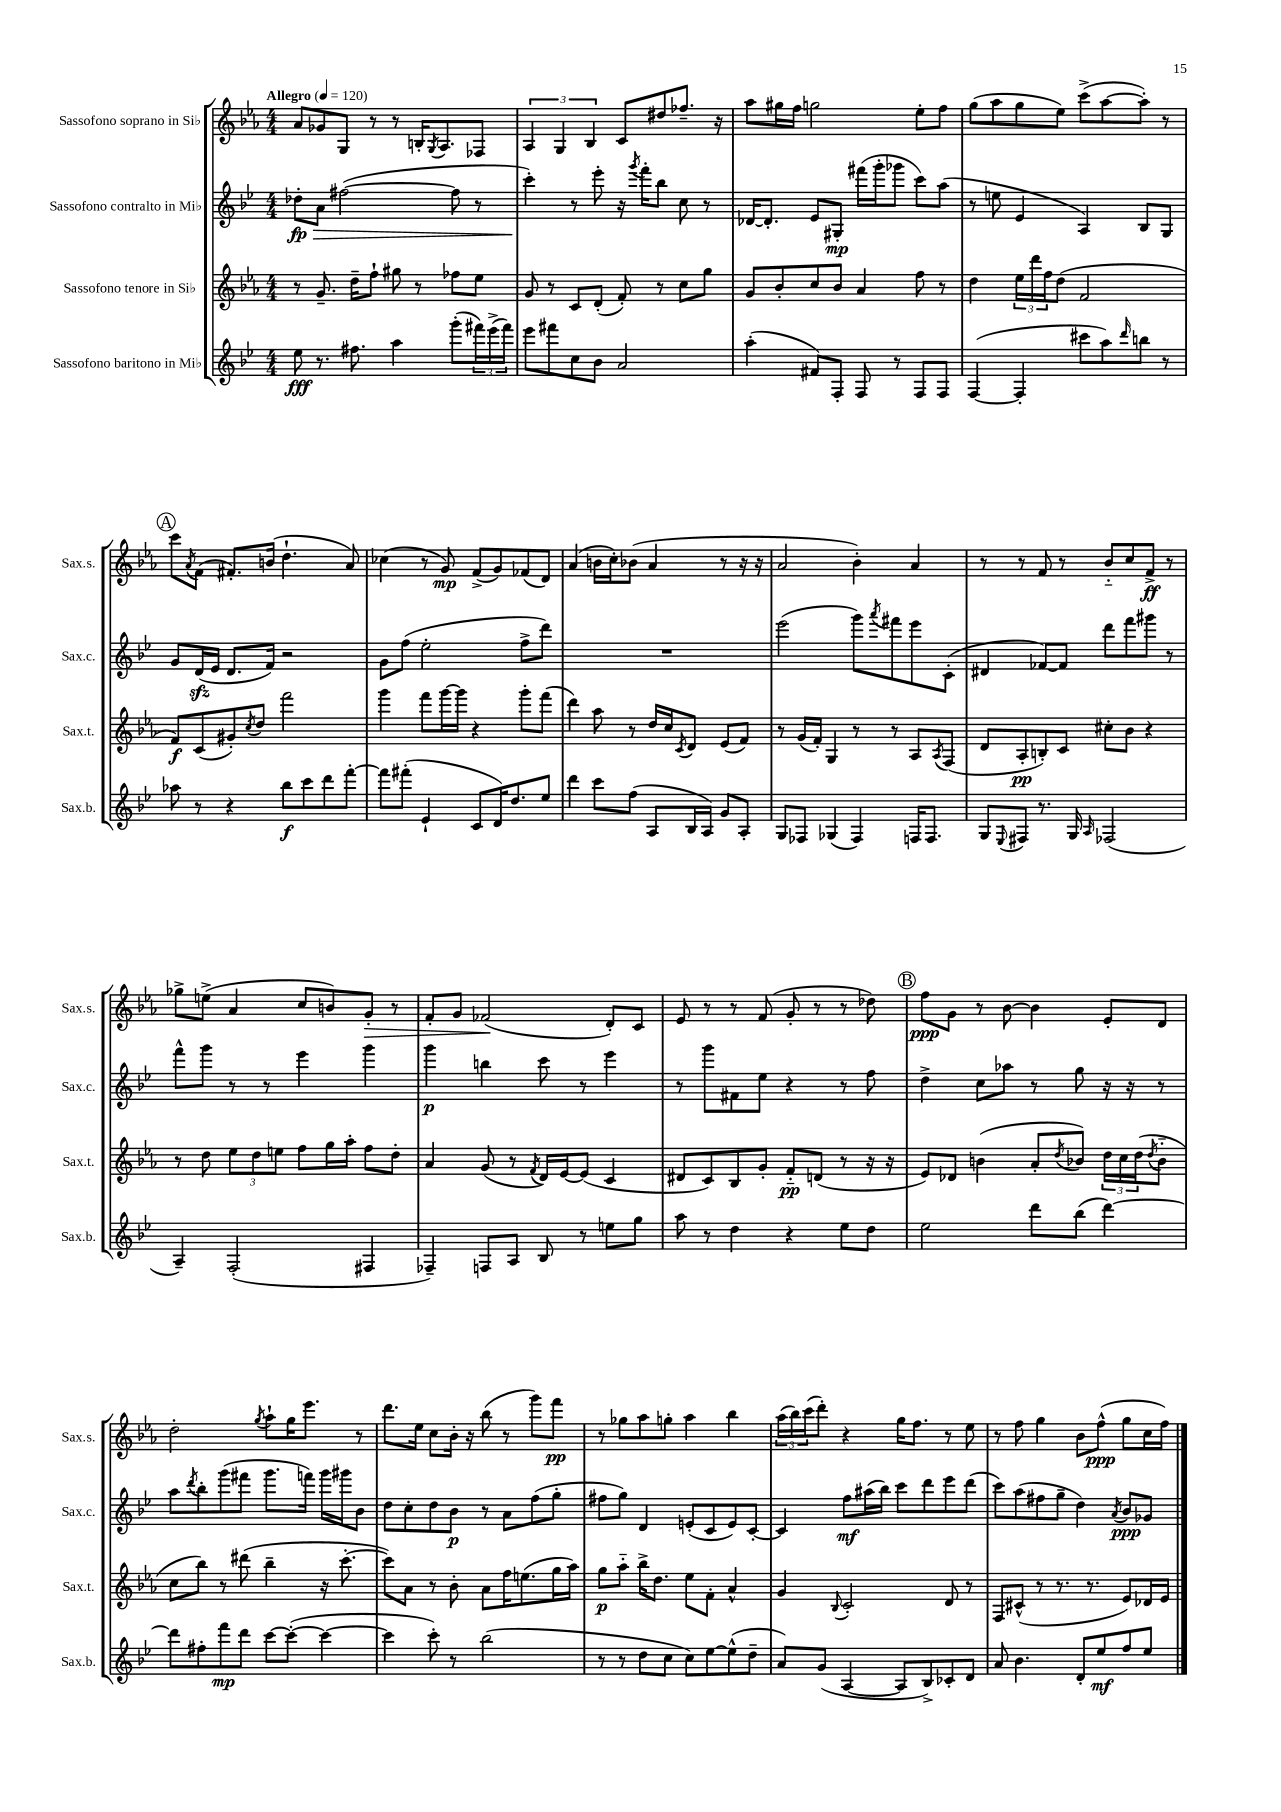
<<
\new StaffGroup <<
\new Staff = "s0" \with { instrumentName = "Sassofono soprano in Sib" shortInstrumentName = "Sax.s." } {
    \clef treble \key ees \major \numericTimeSignature \time 4/4 \tempo "Allegro" 4 = 120
    aes'8 ges'8 g8 r8 r8 b16-. \acciaccatura { g8 } aes8. fes8 |
    \tuplet 3/2 { aes4 g4 bes4 } c'8 dis''8 fes''8.-- r16 |
    aes''8 gis''16 f''16 g''2 ees''8-. f''8 |
    g''8( aes''8 g''8 ees''8) c'''8->( aes''8~ aes''8-.) r8 |
    \mark \markup { \circle "A" } c'''8 \acciaccatura { aes'8 } f'8( fis'8.-.) b'16( d''4.-! aes'8) |
    ces''4( r8 g'8\mp) f'8->( g'8) fes'8( d'8) |
    aes'4( b'16 c''16-.) bes'8( aes'4 r8 r16 r16 |
    aes'2 bes'4-.) aes'4 |
    r8 r8 f'8 r8 bes'8-_ c''8 f'8->\ff r8 |
    ges''8-> e''8->( aes'4 c''8 b'8) g'8-.\> r8 |
    f'8-. g'8 fes'2\!( d'8-.) c'8 |
    ees'8 r8 r8 f'8( g'8-. r8 r8 des''8) |
    \mark \markup { \circle "B" } f''8\ppp g'8 r8 bes'8~ bes'4 ees'8-. d'8 |
    d''2-. \acciaccatura { g''8 } aes''8-! g''16 ees'''8. r8 |
    d'''8. ees''16 c''8 bes'16-. r16 bes''8( r8 g'''8) f'''8\pp |
    r8 ges''8 aes''8 g''8-. aes''4 bes''4 |
    \tuplet 3/2 { aes''16( bes''16) c'''16( } d'''8-.) r4 g''16 f''8. r8 ees''8 |
    r8 f''8 g''4 bes'8 f''8-^\ppp( g''8 c''16 f''16) \bar "|." |
}
\new Staff = "s1" \with { instrumentName = "Sassofono contralto in Mib" shortInstrumentName = "Sax.c." } {
    \clef treble \key bes \major \numericTimeSignature \time 4/4
    des''8-.\fp\> a'8 fis''2~( fis''8 r8 |
    c'''4-.\!) r8 ees'''8-. r16 \acciaccatura { g'''8 } f'''16-. bes''8 c''8 r8 |
    des'16~ des'8.-. ees'8 gis8-.\mp fis'''16( g'''16-. ges'''8 c'''8) a''8( |
    r8 e''8 ees'4 a4) bes8 g8 |
    \mark \markup { \circle "A" } g'8 d'16\sfz( ees'16 d'8. f'16) r2 |
    g'8 f''8( ees''2-. f''8-> d'''8) |
    R1 |
    ees'''2( g'''8) \acciaccatura { a'''8 } fis'''8 ees'''8 c'8-.( |
    dis'4 fes'8~) fes'8 d'''8 f'''8 gis'''8 r8 |
    f'''8-^ g'''8 r8 r8 ees'''4 g'''4 |
    g'''4\p b''4 c'''8 r8 ees'''4 |
    r8 g'''8 fis'8 ees''8 r4 r8 f''8 |
    \mark \markup { \circle "B" } d''4-> c''8 aes''8 r8 g''8 r16 r16 r8 |
    a''8 \acciaccatura { d'''8 } bes''8-. g'''8( fis'''8 g'''8. f'''16) g'''16 gis'''16 bes'8 |
    d''8 c''8-. d''8 bes'8\p r8 a'8 f''8( g''8-. |
    fis''8 g''8) d'4 e'8-.( c'8 e'8) c'8~-. |
    c'4 f''8\mf ais''16( bes''16) c'''8 d'''8 ees'''8 d'''8( |
    c'''8) a''8( fis''8 g''8-- d''4) \acciaccatura { a'8 } bes'8\ppp ges'8 \bar "|." |
}
\new Staff = "s2" \with { instrumentName = "Sassofono tenore in Sib" shortInstrumentName = "Sax.t." } {
    \clef treble \key ees \major \numericTimeSignature \time 4/4
    r8 g'8.-- d''16-- f''8-! gis''8 r8 fes''8 ees''8 |
    g'8 r8 c'8 d'8-.( f'8-.) r8 c''8 g''8 |
    g'8 bes'8-. c''8 bes'8 aes'4 f''8 r8 |
    d''4 \tuplet 3/2 { ees''16 d'''16 f''16 } d''8( f'2 |
    \mark \markup { \circle "A" } f'8\f) c'8( gis'8-.) \acciaccatura { c''8 } d''8 f'''2 |
    g'''4 f'''8 g'''16~ g'''16 r4 g'''8-. f'''8( |
    d'''4) aes''8 r8 d''16 c''16 \acciaccatura { c'8 } d'8 ees'8( f'8) |
    r8 g'16( f'16-.) g4 r8 r8 aes8 \acciaccatura { aes8 } f8( |
    d'8 aes8-.\pp b8-.) c'8 cis''8-. bes'8 r4 |
    r8 d''8 \tuplet 3/2 { ees''8 d''8 e''8 } f''8 g''16 aes''16-. f''8 d''8-. |
    aes'4 g'8( r8 \acciaccatura { f'8 } d'16) ees'16~ ees'8( c'4 |
    dis'8 c'8) bes8 g'8-. f'8-_\pp d'8( r8 r16 r16 |
    \mark \markup { \circle "B" } ees'8) des'8 b'4( aes'8-. \acciaccatura { d''8 } bes'8) \tuplet 3/2 { d''16 c''16 d''16( } \acciaccatura { d''8 } bes'8-_ |
    c''8 bes''8) r8 dis'''8( bes''4-- r16 c'''8.~-. |
    c'''8) aes'8 r8 bes'8-. aes'8 f''16 e''8.( g''16 aes''16) |
    g''8\p aes''8-_ bes''16-> d''8. ees''8 f'8-. aes'4-^ |
    g'4 \appoggiatura { bes8 } c'2-. d'8 r8 |
    f8 cis'8-^( r8 r8. r8. ees'8) des'16 ees'16 \bar "|." |
}
\new Staff = "s3" \with { instrumentName = "Sassofono baritono in Mib" shortInstrumentName = "Sax.b." } {
    \clef treble \key bes \major \numericTimeSignature \time 4/4
    ees''8\fff r8. fis''8. a''4 g'''8-.( \tuplet 3/2 { fis'''16) ees'''16->( fis'''16) } |
    ees'''8 fis'''8 c''8 bes'8 a'2 |
    a''4-.( fis'8) f8-. f8 r8 f8 f8 |
    f4~( f4-. cis'''8 a''8) \grace { d'''16 } b''8 r8 |
    \mark \markup { \circle "A" } aes''8 r8 r4 bes''8\f c'''8 d'''8 f'''8~-. |
    f'''8 fis'''8-.( ees'4-! c'8 d'16) d''8. ees''8 |
    d'''4 c'''8 f''8( a8 bes16 a16) g'8 a8-. |
    g8 fes8 ges4( fes4) f16 f8. |
    g8 \appoggiatura { ees8 } fis8 r8. g16 \grace { a16 } fes2( |
    a4--) f2-.( fis4 |
    fes4--) f8 a8 bes8 r8 e''8 g''8 |
    a''8 r8 d''4 r4 ees''8 d''8 |
    \mark \markup { \circle "B" } ees''2 d'''8 bes''8( d'''4~) |
    d'''8 fis''8-. f'''8\mp d'''8 c'''8~ c'''8~-.( c'''4~ |
    c'''4 c'''8-.) r8 bes''2( |
    r8 r8 d''8 c''8 c''8) ees''8~ ees''8-^( d''8-- |
    a'8) g'8( a4~ a8 bes8->) ces'8-. d'8 |
    a'8 bes'4. d'8-. ees''8\mf f''8 ees''8 \bar "|." |
}
>>
>>
\layout { \context { \Score \remove "Bar_number_engraver" } }
